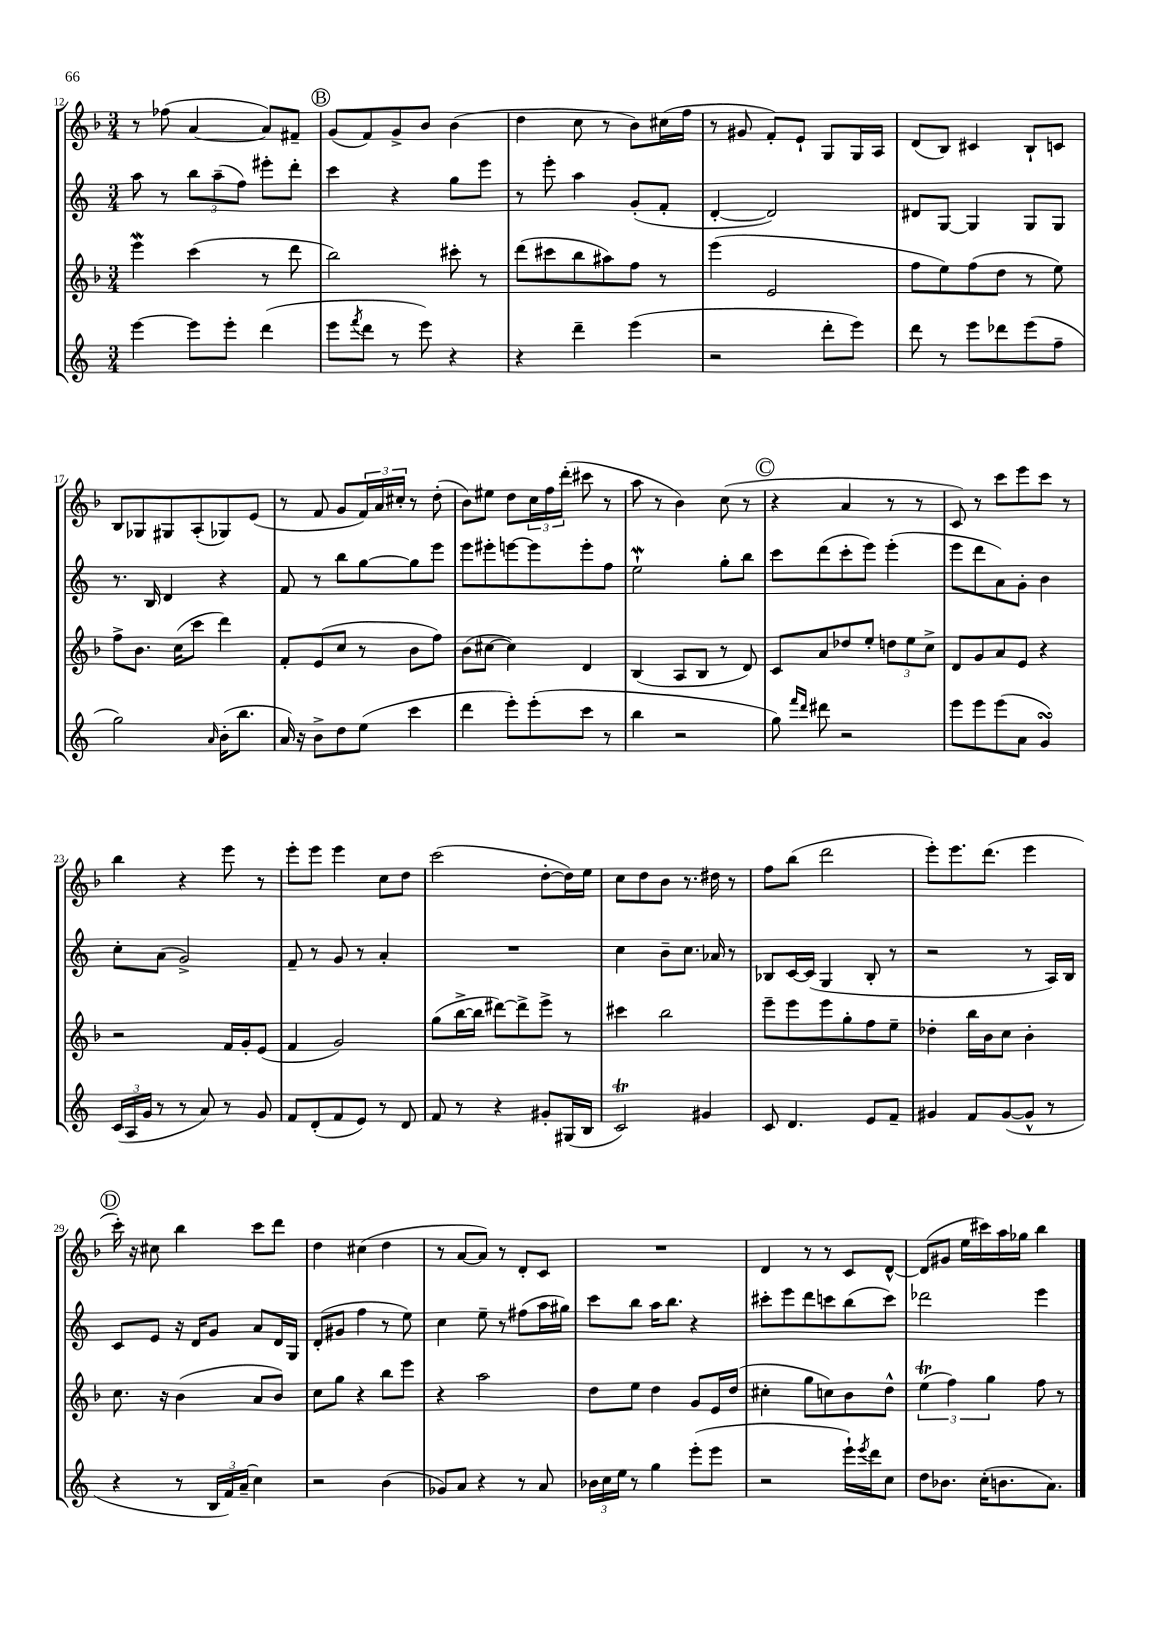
<<
\new StaffGroup <<
\new Staff = "s0" {
    \clef treble \key f \major \numericTimeSignature \time 3/4
    r8 fes''8( a'4~ a'8) fis'8-- |
    \mark \markup { \circle "B" } g'8( f'8) g'8-> bes'8 bes'4( |
    d''4 c''8 r8 bes'8) cis''16( f''16 |
    r8 gis'8 f'8-.) e'8-! g8 g16 a16 |
    d'8( bes8) cis'4 bes8-! c'8 |
    bes8 ges8 gis8 a8-.( ges8) e'8( |
    r8 f'8 g'8 \tuplet 3/2 { f'16) a'16 cis''16-. } r8 d''8-.( |
    bes'8) eis''8 d''8 \tuplet 3/2 { c''16 f''16 d'''16-.( } cis'''8 r8 |
    a''8 r8 bes'4) c''8( r8 |
    \mark \markup { \circle "C" } r4 a'4 r8 r8 |
    c'8) r8 c'''8 e'''8 c'''8 r8 |
    bes''4 r4 e'''8 r8 |
    e'''8-. e'''8 e'''4 c''8 d''8 |
    c'''2( d''8~-. d''16) e''16 |
    c''8 d''8 bes'8 r8. dis''16 r8 |
    f''8 bes''8( d'''2 |
    e'''8-.) e'''8. d'''8.( e'''4 |
    \mark \markup { \circle "D" } c'''16-.) r16 cis''8 bes''4 c'''8 d'''8 |
    d''4 cis''4( d''4 |
    r8 a'8~ a'8) r8 d'8-. c'8 |
    R2. |
    d'4 r8 r8 c'8 d'8~-^ |
    d'8( gis'8 e''16 cis'''16) a''16 ges''16 bes''4 \bar "|." |
}
\new Staff = "s1" {
    \clef treble \key c \major \numericTimeSignature \time 3/4
    a''8 r8 \tuplet 3/2 { b''8 a''8--( f''8) } eis'''8-. d'''8-. |
    \mark \markup { \circle "B" } c'''4 r4 g''8 e'''8 |
    r8 e'''8-. a''4 g'8-.( f'8-. |
    d'4~-. d'2) |
    dis'8 g8~ g4 g8 g8 |
    r8. b16 d'4 r4 |
    f'8 r8 b''8 g''8~ g''8 e'''8 |
    e'''8 eis'''8-. e'''8~ e'''8 e'''8-. f''8 |
    e''2-!\mordent g''8-. b''8 |
    \mark \markup { \circle "C" } c'''8 d'''8( c'''8-. e'''8) e'''4-.( |
    e'''8 d'''8 a'8) g'8-. b'4 |
    c''8-. a'8( g'2->) |
    f'8-- r8 g'8 r8 a'4-. |
    R2. |
    c''4 b'8-- c''8. aes'16 r8 |
    bes8 c'16~ c'16( g4 bes8-. r8 |
    r2 r8 a16) b16 |
    \mark \markup { \circle "D" } c'8 e'8 r16 d'16 g'8 a'8 d'16 g16 |
    d'8-.( gis'8 f''4 r8 e''8) |
    c''4 e''8-- r8 fis''8( a''16 gis''16) |
    c'''8 b''8 a''16 b''8. r4 |
    cis'''8-. e'''8 d'''8 c'''8 b''8( c'''8) |
    des'''2 e'''4 \bar "|." |
}
\new Staff = "s2" {
    \clef treble \key f \major \numericTimeSignature \time 3/4
    e'''4\mordent c'''4( r8 d'''8 |
    \mark \markup { \circle "B" } bes''2) cis'''8-. r8 |
    d'''8( cis'''8 bes''8 ais''8) f''8 r8 |
    e'''4( e'2 |
    f''8 e''8) f''8( d''8 r8 e''8) |
    f''8-> bes'8. c''16( c'''8 d'''4) |
    f'8-. e'8( c''8 r8 bes'8 f''8) |
    bes'8( cis''8~ cis''4) d'4 |
    bes4( a8 bes8 r8 d'8) |
    \mark \markup { \circle "C" } c'8 a'8 des''8 e''8-. \tuplet 3/2 { d''8 e''8 c''8-> } |
    d'8 g'8 a'8 e'8 r4 |
    r2 f'16 g'16-. e'8( |
    f'4 g'2) |
    g''8( bes''16~-> bes''16 dis'''8~) dis'''8-> e'''8-> r8 |
    cis'''4 bes''2 |
    e'''8-- e'''8 e'''8 g''8-. f''8 e''8-- |
    des''4-. bes''16 bes'16 c''8 bes'4-. |
    \mark \markup { \circle "D" } c''8. r16 bes'4( a'8 bes'8) |
    c''8 g''8 r4 bes''8 e'''8 |
    r4 a''2 |
    d''8 e''8 d''4 g'8 e'16 d''16( |
    cis''4-. g''8 c''8) bes'8 d''8-^ |
    \tuplet 3/2 { e''4\trill( f''4) g''4 } f''8 r8 \bar "|." |
}
\new Staff = "s3" {
    \clef treble \key c \major \numericTimeSignature \time 3/4
    e'''4~ e'''8 e'''8-. d'''4( |
    \mark \markup { \circle "B" } e'''8 \acciaccatura { f'''8 } d'''8 r8 e'''8) r4 |
    r4 d'''4-- e'''4( |
    r2 d'''8-. e'''8) |
    d'''8 r8 e'''8 des'''8 e'''8( f''8-- |
    g''2) \grace { a'16 } b'16-.( b''8. |
    a'16) r16 b'8-> d''8 e''8( c'''4 |
    d'''4 e'''8-.) e'''8-.( c'''8 r8 |
    b''4 r2 |
    \mark \markup { \circle "C" } g''8) \grace { f'''16 d'''16 } dis'''8 r2 |
    e'''8 e'''8 e'''8( a'8 g'4\turn) |
    \tuplet 3/2 { c'16( a16 g'16 } r8 r8 a'8) r8 g'8 |
    f'8 d'8-.( f'8 e'8) r8 d'8 |
    f'8 r8 r4 gis'8-. gis16( b16 |
    c'2\trill) gis'4 |
    c'8 d'4. e'8 f'8-- |
    gis'4 f'8 gis'8~( gis'8-^ r8 |
    \mark \markup { \circle "D" } r4 r8 \tuplet 3/2 { b16 f'16) a'16--( } c''4) |
    r2 b'4( |
    ges'8) a'8 r4 r8 a'8 |
    \tuplet 3/2 { bes'16 c''16 e''16 } r8 g''4 e'''8-.( e'''8 |
    r2 e'''16-!) \acciaccatura { e'''8 } d'''16 c''8 |
    d''8 bes'8. c''16-.( b'8. a'8.) \bar "|." |
}
>>
>>
\layout { \context { \Score currentBarNumber = #12 } }
